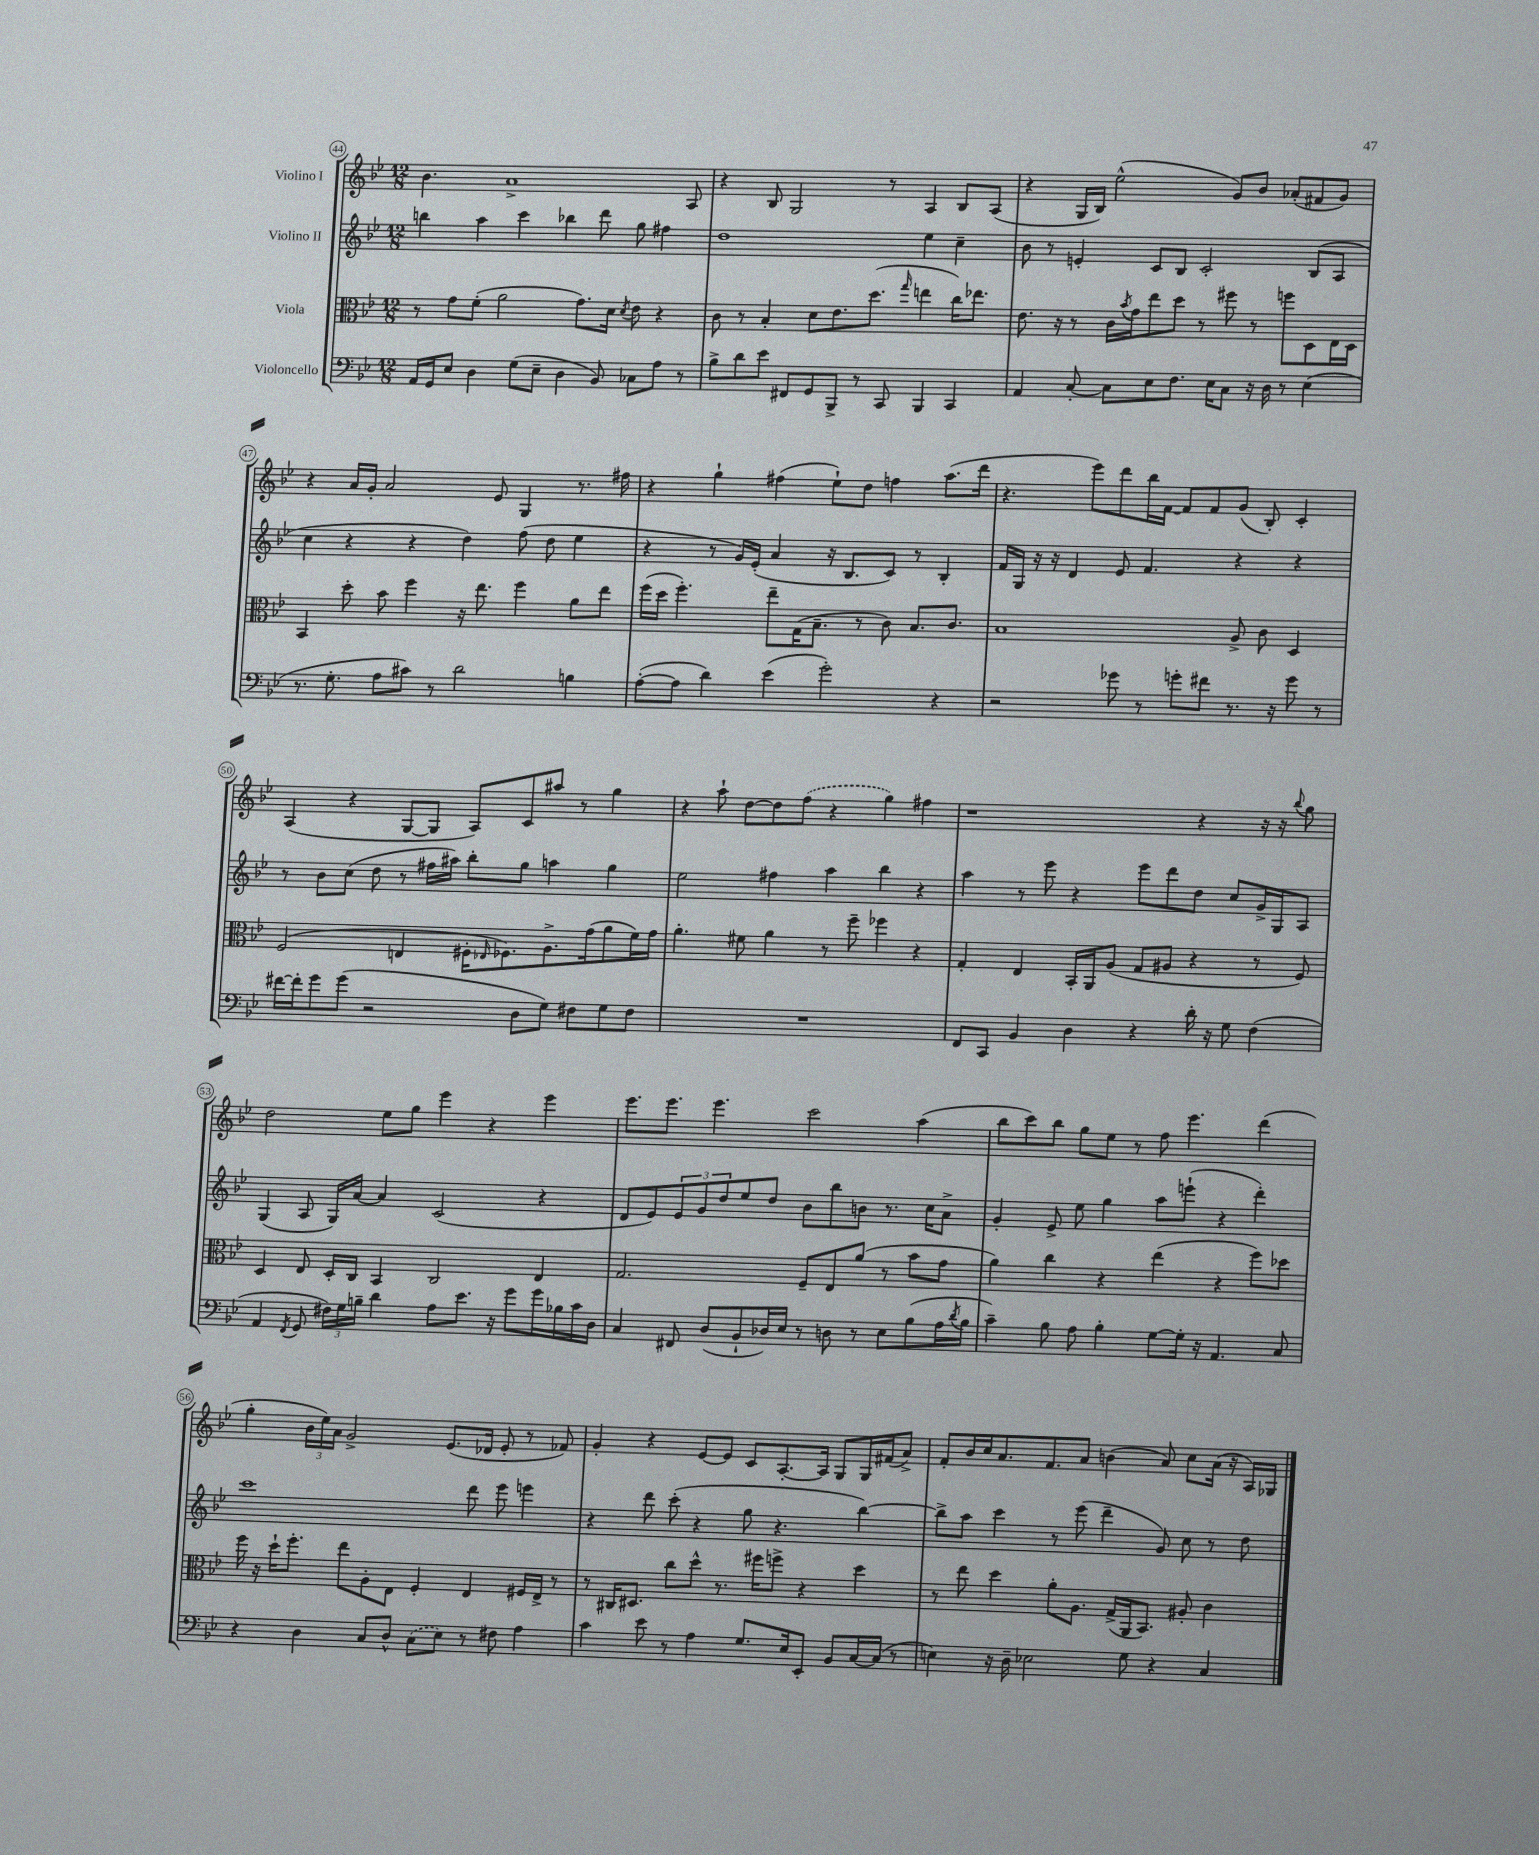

**kern	**kern	**kern	**kern
*staff4	*staff3	*staff2	*staff1
*clefF4	*clefC3	*clefG2	*clefG2
*k[b-e-]	*k[b-e-]	*k[b-e-]	*k[b-e-]
*M12/8	*M12/8	*M12/8	*M12/8
16AA	8r	4bb	4.b-
16GG	.	.	.
8E-	8g	.	.
4D	(8f'	4aa	.
.	2a	.	1a^
(8G	.	4ccc	.
8E-~	.	.	.
4D	.	4bb-	.
.	8.g)	.	.
8BB-)	.	8ddd	.
.	16d	.	.
.	8qd	.	.
8C-	8e-	8gg	.
8A	4r	4ff#	.
8r	.	.	8A
=	=	=	=
8B-^	8c	1dd	4r
8d	8r	.	.
8e-	4B-'	.	8B-
8FF#	.	.	2G
8GG	8d	.	.
8BBB-^	8.e-	.	.
8r	.	.	.
.	(8.dd	.	.
8CC	.	.	8r
.	16qqgg	.	.
4BBB-	4ee	4ee-	4A
4CC	16cc)	4cc~	8B-
.	8.ee-	.	.
.	.	.	(8A
=	=	=	=
4AA	8.e-	8b-	4r
.	.	8r	.
.	16r	.	.
[8C'	8r	4e'	16G
.	.	.	16B-)
8C]	16c	.	(2ee-^^
.	8qb-	.	.
.	16g	.	.
8E-	8ee-	8c	.
8.F	8dd	8B-	.
.	8r	2c'	.
16E-	.	.	.
8C	8ff#	.	8g)
16r	8r	.	8b-
16D	.	.	.
8r	8ff	.	(8a-'
(4E-	8D	(8B-	8f#
.	16E-	8A	8g)
.	16D	.	.
=	=	=	=
8.r	4BB-	4cc	4r
8.G'	.	.	.
.	8dd'	4r	16a
.	.	.	16g'
8A	8b-	.	2a
8c#)	4ff	4r	.
8r	.	.	.
2d	16r	4dd)	.
.	8.ee-	.	.
.	.	.	8e-
.	4ff	(8ff	4G
.	.	8dd	.
4B	8a	4ee-	8.r
.	8ee-	.	.
.	.	.	16ff#
=	=	=	=
([8A'	(16ff	4r	4r
.	16dd	.	.
8A]	4.ff')	.	.
4d)	.	8r	4gg`
.	.	16g)	.
.	.	(16e-'	.
(4e-	8ee-~	4a	(4ff#
.	(16G	.	.
.	8.B-~	.	.
2g')	.	16r	8ee-`)
.	.	8.B-	.
.	8r	.	8dd
.	8c)	8c)	4ff
.	8.B-	8r	.
4r	.	4B-'	(8.aa
.	8.c	.	.
.	.	.	16ddd
=	=	=	=
2r	1B-	16f	4.r
.	.	16G	.
.	.	16r	.
.	.	16r	.
.	.	4d	.
.	.	.	8eee-)
8g-	.	8e-	8ddd
8r	.	4.f	16bb-
.	.	.	[16f
8g'	.	.	8f]
8f#	.	.	8f
8.r	8A^	4r	(8g
.	8c	.	8B-')
16r	.	.	.
8g	4D	4r	4c'
8r	.	.	.
=	=	=	=
[16f#	(2F	8r	(4A
16f#']	.	.	.
8g	.	8b-	.
(8g	.	(8cc	4r
2r	.	8dd	.
.	4E	8r	[8G
.	.	16ff#	8G]
.	.	16aa#)	.
.	16F#'	8bb-'	8A)
.	16qqE-	.	.
.	8.F-)	.	.
8D	.	8gg	8c
8G)	8.A^	4aa	8aa#
8F#	.	.	8r
.	(16g	.	.
8G	8a	4gg	4gg
8F#	16f)	.	.
.	16g	.	.
=	=	=	=
1.r	4.a'	2ee-	4r
.	.	.	8aa`
.	8f#	.	[8dd
.	4a	4ff#	8dd]
.	.	.	(8ff
.	8r	4aa	4r
.	8ff~	.	.
.	4ff-	4bb-	4gg)
.	4r	4r	4ff#
=	=	=	=
8FF	4G'	4aa	1r
8CC	.	.	.
4BB-	4E-	8r	.
.	.	8eee-	.
4D	16BB-'	4r	.
.	16AA	.	.
.	(8A	.	.
4r	8G	8eee-	.
.	8A#	8ddd	.
16d'	4r	8dd	4r
16r	.	.	.
8G	.	8cc	.
(4F	8r	16g^	16r
.	.	16G	16r
.	.	.	8qqbb-
.	8F)	8A	8gg
=	=	=	=
4AA	4D	(4G	2dd
8qFF	.	.	.
8GG	8E-	8A	.
24F#)	16D'	16G)	.
24G	.	.	.
.	16C	[16a	.
24B~	.	.	.
4d	4BB-	4a]	8ee-
.	.	.	8gg
8A	2C	(2c	4eee-
8.e-	.	.	.
.	.	.	4r
16r	.	.	.
8g	.	.	.
16g	4E-	4r	4eee-
16B-	.	.	.
16c	.	.	.
16D	.	.	.
=	=	=	=
4C	2.G	8d	8.eee-
.	.	8e-)	.
.	.	.	8.eee-
8FF#	.	12e-	.
.	.	12g	.
(8D	.	.	4.eee-
.	.	12dd	.
8BB-`	.	8ee-	.
16D-)	.	8dd	.
16E-	.	.	.
8r	8F~	8b-	2ccc
8D	8E-	8bb-	.
8r	(8a	8b	.
8E-	8r	8.r	.
(8B-	8b-	.	(4aa
.	.	16cc	.
16A	8g	8a^	.
8qd	.	.	.
16B-	.	.	.
=	=	=	=
4c~)	4a)	4g'	8bb-
.	.	.	8ccc)
8B-	4cc	8e-^	8bb-
8A	.	8ee-	8gg
4B-'	4r	4gg	8ee-
.	.	.	8r
[8G	(4ee-	8aa	8ff
16G']	.	(8eee`	4.eee-
16r	.	.	.
4.AA	4r	4r	.
.	8ff)	4ddd')	(4ddd
8C	8dd-	.	.
=	=	=	=
4r	16ff	1ccc	4gg'
.	16r	.	.
.	16dd`	.	.
.	8.ff'	.	.
4D	.	.	24b-
.	.	.	24ee-)
.	.	.	24a
.	8ee-	.	2g^
8C	8A'	.	.
8D^^	8E-	.	.
(8C	4F'	.	.
8E-)	.	.	(8.e-
8r	4E-	8ddd	.
.	.	.	16d-
8F#	.	8eee-	8e-'
4A	16F#	4eee	8r
.	16E-^	.	.
.	8r	.	8f-)
=	=	=	=
4c	8r	4r	4g'
.	16C#	.	.
.	8.D#	.	.
8e-	.	8ddd	4r
8r	8cc	(8ccc'	.
4A	8dd^^	4r	[8e-
.	8.r	.	8e-]
8.G	.	8gg	8c
.	16ff#	.	.
.	8ff^	4.r	[8.A'
16E-	.	.	.
8EE-'	4r	.	.
.	.	.	16A]
8BB-	.	.	8G
[16C	4dd	[4bb-)	16G
(16C]	.	.	(16f#
8r	.	.	8a^)
=	=	=	=
4E)	8r	8bb-^]	8f'
.	8ee-	8aa	16b-
.	.	.	16cc
16r	4dd	4ccc	8.a
16D~	.	.	.
2E-	.	.	.
.	.	.	8.f
.	8a'	8r	.
.	8.A	(8eee-	8a
.	.	4ddd~	(4b
.	(16G^	.	.
8G	16AA	.	.
.	8.BB-)	.	.
4r	.	8g)	8a)
.	8A#'	8cc	8cc
4C	4c	8r	(16a
.	.	.	16r
.	.	8dd	16A)
.	.	.	16G-
==	==	==	==
*-	*-	*-	*-
